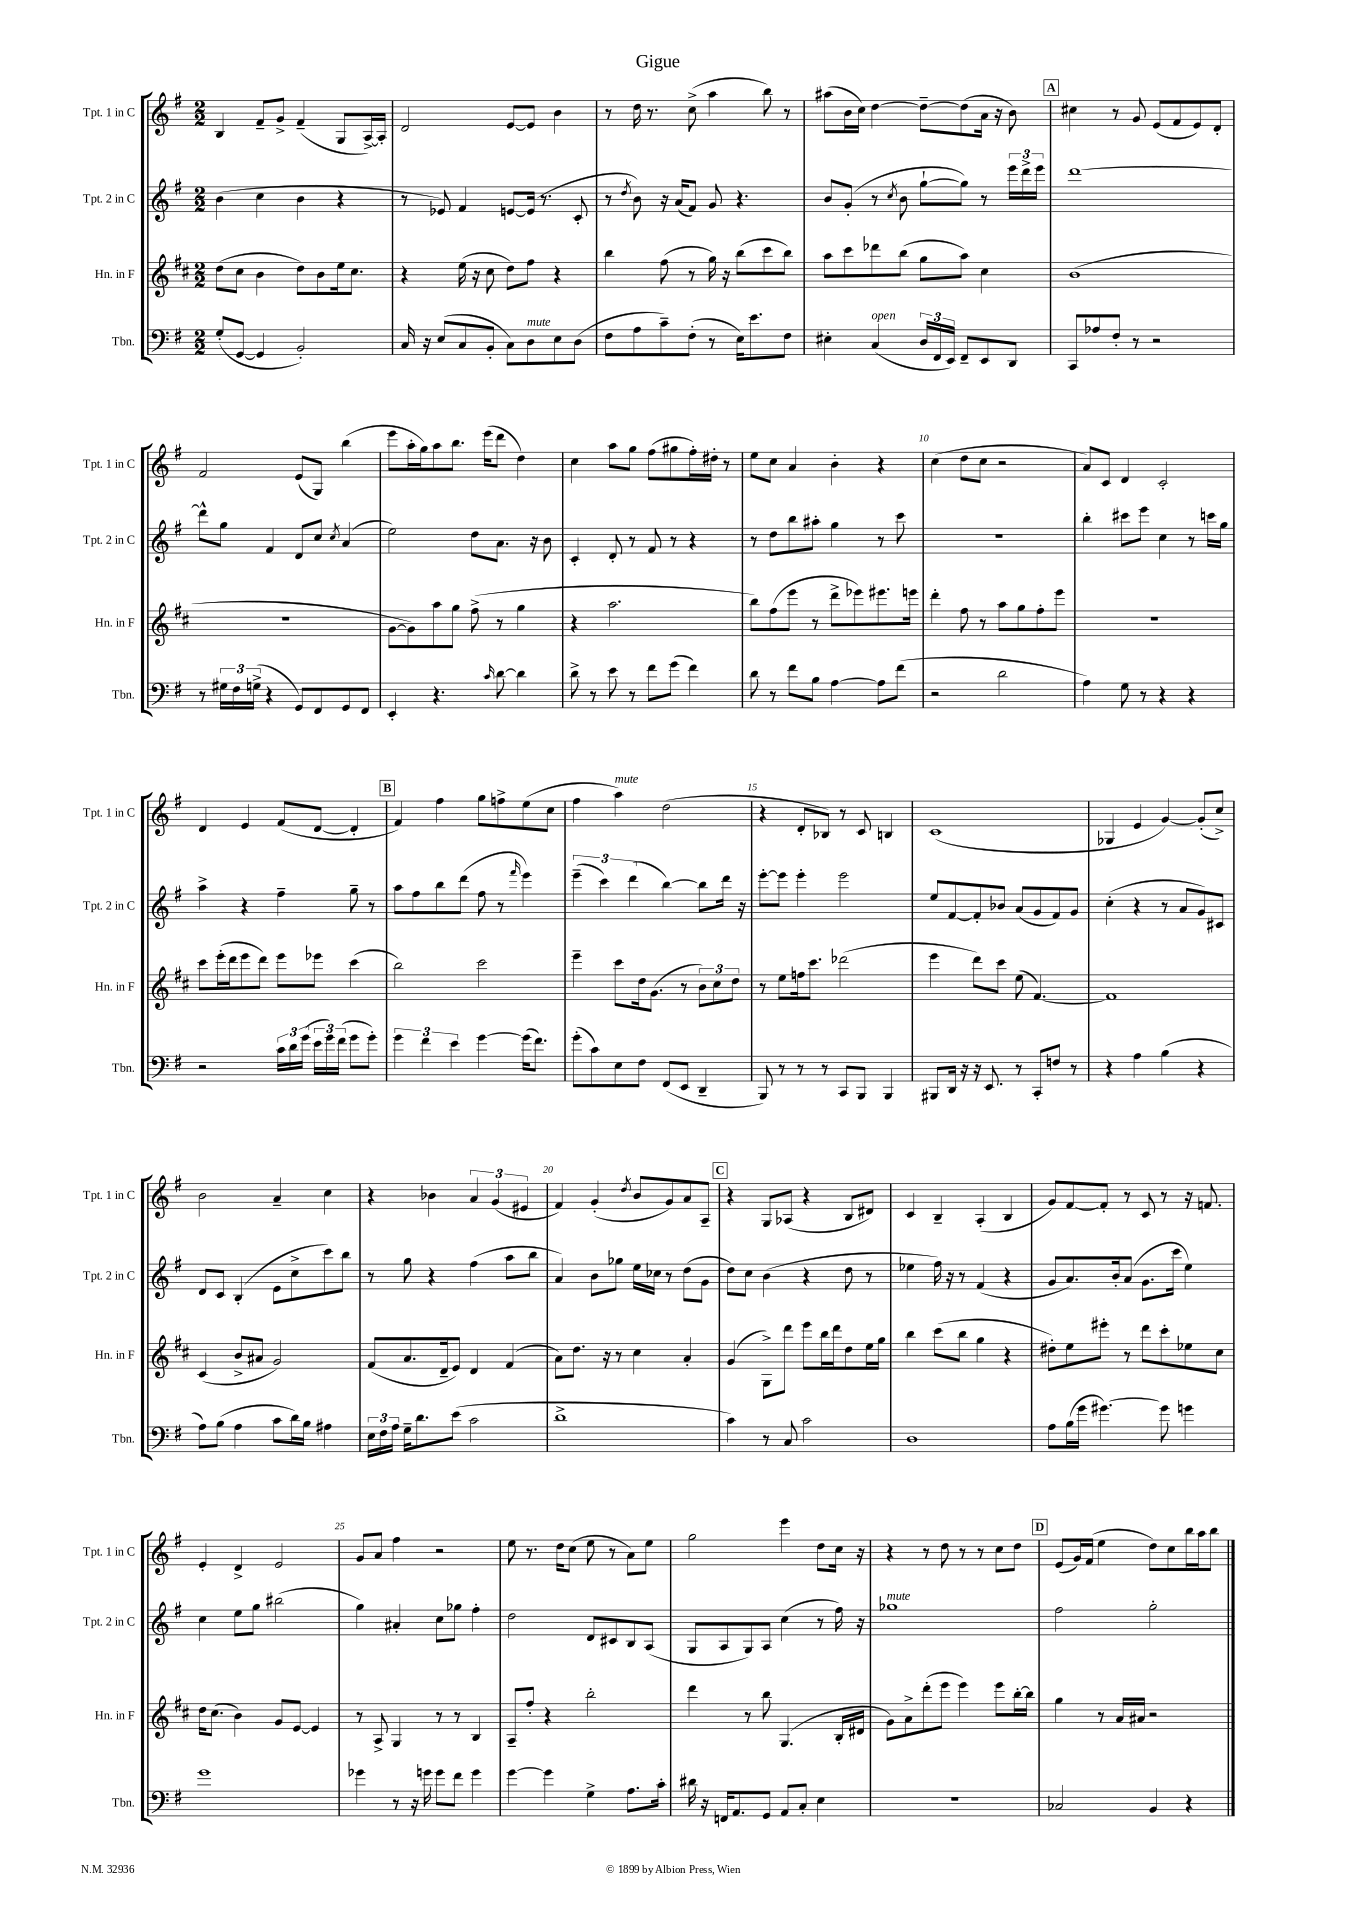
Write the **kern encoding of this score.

**kern	**kern	**kern	**kern
*part4	*part3	*part2	*part1
*staff4	*staff3	*staff2	*staff1
*I"Tbn.	*I"Hn. in F	*I"Tpt. 2 in C	*I"Tpt. 1 in C
*I'Tbn.	*I'Hn. in F	*I'Tpt. 2 in C	*I'Tpt. 1 in C
*clefF4	*clefG2	*clefG2	*clefG2
*k[f#]	*k[f#c#]	*k[f#]	*k[f#]
*M2/2	*M2/2	*M2/2	*M2/2
=1	=1	=1	=1
(8G'/L	(8dd\L	(4b\	4B/
[8GG/J	8cc#\J	.	.
4GG/]	4b\	4cc\	8f#~/L
.	.	.	8g^/J
2BB'/)	8dd\L)	4b\	(4f#~/
.	8b\	.	.
.	16ee\k	4r	8G/L
.	8.cc#\J	.	.
.	.	.	[16A^/L)
.	.	.	16A'/JJ]
=2	=2	=2	=2
16C/	4r	8r	2d/
16r	.	.	.
(8E/L	.	8e-X/)	.
8C/	(16ee\	4f#/	.
.	16r	.	.
8BB'/J	8cc#\	.	.
8C\L)	8dd\L)	[8en/L	[8e/L
!LO:TX:a:i:t=mute	!	!	!
8D\	8ff#\J	(16e/Jk]	8e/J]
.	.	8.r	.
8E\	4r	.	4b\
(8D\J	.	8c'/	.
=3	=3	=3	=3
8F#\L	4bb\	8r	8r
.	.	8qdd/	.
8A\	.	8b\)	16dd\
.	.	.	8.r
8c~\)	(8ff#\	16r	.
.	.	(16a/KL	.
(8F#'\J	8r	8f#/J)	(8cc^\
8r	16gg\)	8g/	4aa\
.	16r	.	.
16E\KL)	(8bb\L	4.r	.
8.e\	.	.	.
.	8ccc#\	.	8bb\)
8F#\J	8bb\J)	.	8r
=4	=4	=4	=4
4E#X'\	8aa\L	8b/L	(8aa#X\L
.	8ccc#\	(8g'/J	16b\L
.	.	.	16cc\JJ)
!LO:TX:a:i:t=open	!	!	!
(4C/	8ddd-X\	8r	[4dd\
.	.	8qcc/	.
.	(8bb\J	8b\	.
24D/LL	8gg\L	[8gg`\L	8dd~\L_
24FF#/	.	.	.
24EE/JJ)	.	.	.
8FF#~/L	8aa\J)	8gg\J])	(8dd\]
8EE/	4cc#\	8r	16a\Jk
.	.	.	16r
8DD/J	.	24eee\LL	8b\)
.	.	24ddd^\	.
.	.	24eee\JJ	.
!!LO:REH:place=s1:t=A
=5	=5	=5	=5
8CC/L	(1b	[1ddd	4cc#X\
8A-X/	.	.	.
8F#'/J	.	.	8r
8r	.	.	8g/
2r	.	.	(8e/L
.	.	.	8f#/
.	.	.	8e/)
.	.	.	8d'/J
!!LO:LB:g=z
=6	=6	=6	=6
8r	1r	8ddd^^\L]	2f#/
24G#X\LL	.	8gg\J	.
24F#\	.	.	.
(24Gn^\JJ	.	.	.
4r	.	4f#/	.
8GG/L)	.	8d/L	(8e/L
8FF#/	.	8cc/J	8G/J)
.	.	8qcc/	.
8GG/	.	(4a/	(4bb\
8FF#/J	.	.	.
=7	=7	=7	=7
4EE'/	[8g\L	2ee\)	8eee\L
.	8g\])	.	16aa'\L
.	.	.	16gg\J)
4.r	8aa\	.	8aa\
.	8gg\J	.	8.bb\J
.	(8ff#^\	8dd\L	.
.	.	.	(16eee\KL
16qqc/	.	.	.
[8d\	8r	8.a\J	8ddd\J
4d\]	4gg\	.	4dd\)
.	.	16r	.
.	.	8b\	.
=8	=8	=8	=8
8d^\	4r	4c'/	4cc\
8r	.	.	.
8e\	2.aa\	8d'/	8aa\L
8r	.	8r	8gg\J
8f#\L	.	8f#/	(8ff#\L
(8g\J	.	8r	8gg#X\
4f#\)	.	4r	16ff#'\L)
.	.	.	16dd#X'\JJ
.	.	.	8r
=9	=9	=9	=9
8d\	8bb\L)	8r	8ee\L
8r	(8ff#\	8dd\L	8cc\J
8f#\L	8eee\J	8bb\	4a/
8B\J	8r	8aa#X'\J	.
[4A\	8ddd^\L	4gg\	4b'\
.	8eee-X\)	.	.
8A\L]	8.eee#X\	8r	4r
(8f#\J	.	8ccc\	.
.	16eeen\Jk	.	.
=10	=10	=10	=10
2r	4ddd'\	1r	(4cc\
.	8ff#\	.	8dd\L
.	8r	.	8cc\J
2d\	8aa\L	.	2r
.	8gg\	.	.
.	8ff#'\	.	.
.	8eee\J	.	.
=11	=11	=11	=11
4A\)	1r	4bb'\	8a/L)
.	.	.	8c/J
8G\	.	8ccc#X\L	4d/
8r	.	8eee\J	.
4r	.	4cc\	2c'/
4r	.	8r	.
.	.	16cccn\LL	.
.	.	16gg\JJ	.
!!LO:LB:g=z
=12	=12	=12	=12
2r	8ccc#\L	4aa^\	4d/
.	(16eee'\L	.	.
.	16ddd\J	.	.
.	8eee\	4r	4e/
.	8ddd\J)	.	.
24c\LL	8eee\L	4ff#~\	(8f#/L
24d\	.	.	.
(24g\JJ	.	.	.
24e\LL	8eee-X\J	.	[8d/J
24g\)	.	.	.
(24f#\JJ	.	.	.
8g\L	(4ccc#\	8gg~\	4d'/]
8g'\J)	.	8r	.
!!LO:REH:place=s1:t=B
=13	=13	=13	=13
6g\	2bb\)	8aa\L	4f#/)
.	.	8ff#\	.
6f#\	.	.	.
.	.	8bb\	4ff#\
6e\	.	.	.
.	.	(8ddd\J	.
[4g\	2ccc#\	8ff#\	8gg\L
.	.	8r	8ffn^\
.	.	16qqfff#/	.
(16g\KL]	.	4eee\)	(8ee\
8.f#\J)	.	.	.
.	.	.	8cc\J
=14	=14	=14	=14
(8g'\L	4eee~\	(6eee~\	4ff#\
8c\)	.	.	.
.	.	6ccc\)	.
!	!	!	!LO:TX:a:i:t=mute
8E\	8ccc#\L	.	4aa\)
.	.	(6ddd\	.
8F#\J	16dd\k	.	.
.	(8.g\J	.	.
(8FF#/L	.	[4bb\)	(2dd\
8EE/J	8r	.	.
4DD~/	12b\L)	8bb\L]	.
.	12cc#\	.	.
.	.	16ddd\Jk	.
.	12dd\J	.	.
.	.	16r	.
=15	=15	=15	=15
8BBB/)	8r	[8eee'\L	4r
8r	8ee\L	8eee\J]	.
8r	16ffn\k	4eee'\	8d'/L
.	8.ccc#\J	.	.
8r	.	.	8B-X/J)
8CC/L	(2ddd-X\	2eee\	8r
8BBB/J	.	.	8c/
4BBB/	.	.	4Bn/
=16	=16	=16	=16
8BBB#X/L	4eee\	8ee/L	(1c
16DD/Jk	.	[8f#/	.
16r	.	.	.
16r	8ddd\L)	8f#'/]	.
8.EE/	.	.	.
.	8ccc#\J	8b-X/J	.
8r	(8ee\	(8a/L	.
8CC'/L	[4.f#/)	8g/	.
8Fn/J	.	8f#/)	.
8r	.	8g/J	.
=17	=17	=17	=17
4r	1f#]	(4cc'\	4G-X/
4A\	.	4r	4e/
(4B\	.	8r	[4g/)
.	.	8a/L	.
4r	.	8g/)	(8g'/L]
.	.	8c#X/J	8cc^/J)
!!LO:LB:g=z
=18	=18	=18	=18
8A\L)	(4c#/	8d/L	2b\
(8B\J	.	8c/J	.
4A\	8b^/L	(4B'/	.
.	8a#X/J	.	.
8c\L	2g/)	8e\L	4a~/
16d\L)	.	8cc^\	.
16B\JJ	.	.	.
4A#X\	.	8ccc\)	4cc\
.	.	8bb\J	.
=19	=19	=19	=19
24E\LL	(8f#/L	8r	4r
24F#\	.	.	.
24A\JJ	.	.	.
16G~\KL	8.a/	8gg\	.
8.d\	.	.	.
.	.	4r	4b-X\
.	16d~/k	.	.
(8e\J	8e/J)	.	.
2c\	4d/	(4ff#\	6a/
.	.	.	(6g/
.	(4f#/	8aa\L	.
.	.	.	6e#X/
.	.	8bb\J	.
=20	=20	=20	=20
1d^	8a\L)	4a/)	4f#/)
.	8.dd\J	.	.
.	.	8b\L	(4g'/
.	16r	.	.
.	8r	8gg-X\J	.
.	.	.	8qdd/
.	4cc#\	16ee\LL	8b/L
.	.	16cc-X\JJ	.
.	.	8r	8g/)
.	4a'/	(8dd\L	8a/
.	.	8g\J	8A~/J
!!LO:REH:place=s1:t=C
=21	=21	=21	=21
4c\)	(4g/	8dd\L)	4r
.	.	8cc\J	.
8r	8G^\L)	(4b\	8G/L
8C/	8ddd\J	.	(8A-X/J
2c\	8eee\L	4r	4r
.	16bb\L	.	.
.	16ddd\J	.	.
.	8dd\	8dd\	8B/L
.	16ee\L	8r	8d#X/J)
.	16gg\JJ	.	.
=22	=22	=22	=22
1D	4bb\	4ee-X\	4c/
.	(8ccc#\L	16ff#\)	4B~/
.	.	16r	.
.	8bb\J	8r	.
.	4gg\	(4f#/	(4A'/
.	4r	4r	4B/
=23	=23	=23	=23
8A\L	8dd#X'\L)	8g/L	8g/L)
(16B\L	8ee\	8.a/)	[8f#/
16g\JJ	.	.	.
[4.g#X\)	8eee#X'\J	.	8f#'/J]
.	.	16b'/k	.
.	8r	(8a/J	8r
.	8ddd\L	8.g\L	8c/
8g#\]	8ccc#'\	.	8r
.	.	16ccc\Jk	.
4gn\	8ee-X\	4ee\)	16r
.	.	.	8.fn/
.	8cc#\J	.	.
!!LO:LB:g=z
=24	=24	=24	=24
1g	16dd\KL	4cc\	4e'/
.	(8.cc#\J	.	.
.	4b\)	8ee\L	4d^/
.	.	8gg\J	.
.	8g/L	(2bb#X\	2e/
.	[8e/J	.	.
.	4e/]	.	.
=25	=25	=25	=25
4g-X\	8r	4gg\)	8g/L
.	8A^/	.	8a/J
8r	4G/	4a#X'/	4ff#\
16r	.	.	.
16gn\	.	.	.
8g\L	8r	8cc\L	2r
8f#\J	8r	8gg-X\J	.
4g\	4B/	4ff#'\	.
=26	=26	=26	=26
[4g\	8A~/L	2dd\	8ee\
.	8ff#'/J	.	8.r
4g\]	4r	.	.
.	.	.	16dd\KL
.	.	.	(8cc\J
4G^\	2bb'\	8d/L	8ee\
.	.	8c#X/	8r
8.A\L	.	8B/	8a\L)
.	.	(8A/J	8ee\J
16c'\Jk	.	.	.
=27	=27	=27	=27
16d#X\	4ddd\	8G/L	2gg\
16r	.	.	.
16FFn/KL	.	8A/	.
8.AA/	.	.	.
.	8r	8G/)	.
8GG/J	8bb\	8A/J	.
8AA/L	(4.G/	(4cc\	4eee\
8C'/J	.	.	.
4E\	.	8r	8dd\L
.	16B'/LL	16ff#\)	16cc\Jk
.	16d#X/JJ	16r	16r
=28	=28	=28	=28
!	!	!LO:TX:a:i:t=mute	!
1r	8g\L)	1gg-X	4r
.	8a^\	.	.
.	(8ddd'\	.	8r
.	8eee\J	.	8dd\
.	4eee\)	.	8r
.	.	.	8r
.	8eee\L	.	8cc\L
.	[16bb'\L	.	8dd\J
.	16bb\JJ]	.	.
!!LO:REH:place=s1:t=D
=29	=29	=29	=29
2C-X/	4gg\	2ff#\	(8e/L
.	.	.	16g/L)
.	.	.	(16f#/JJ
.	8r	.	4ee\
.	16a/LL	.	.
.	16a#X/JJ	.	.
4BB/	2r	2gg'\	8dd\L)
.	.	.	8cc\
4r	.	.	16bb\L
.	.	.	16aa\J
.	.	.	8bb\J
==	==	==	==
*-	*-	*-	*-
